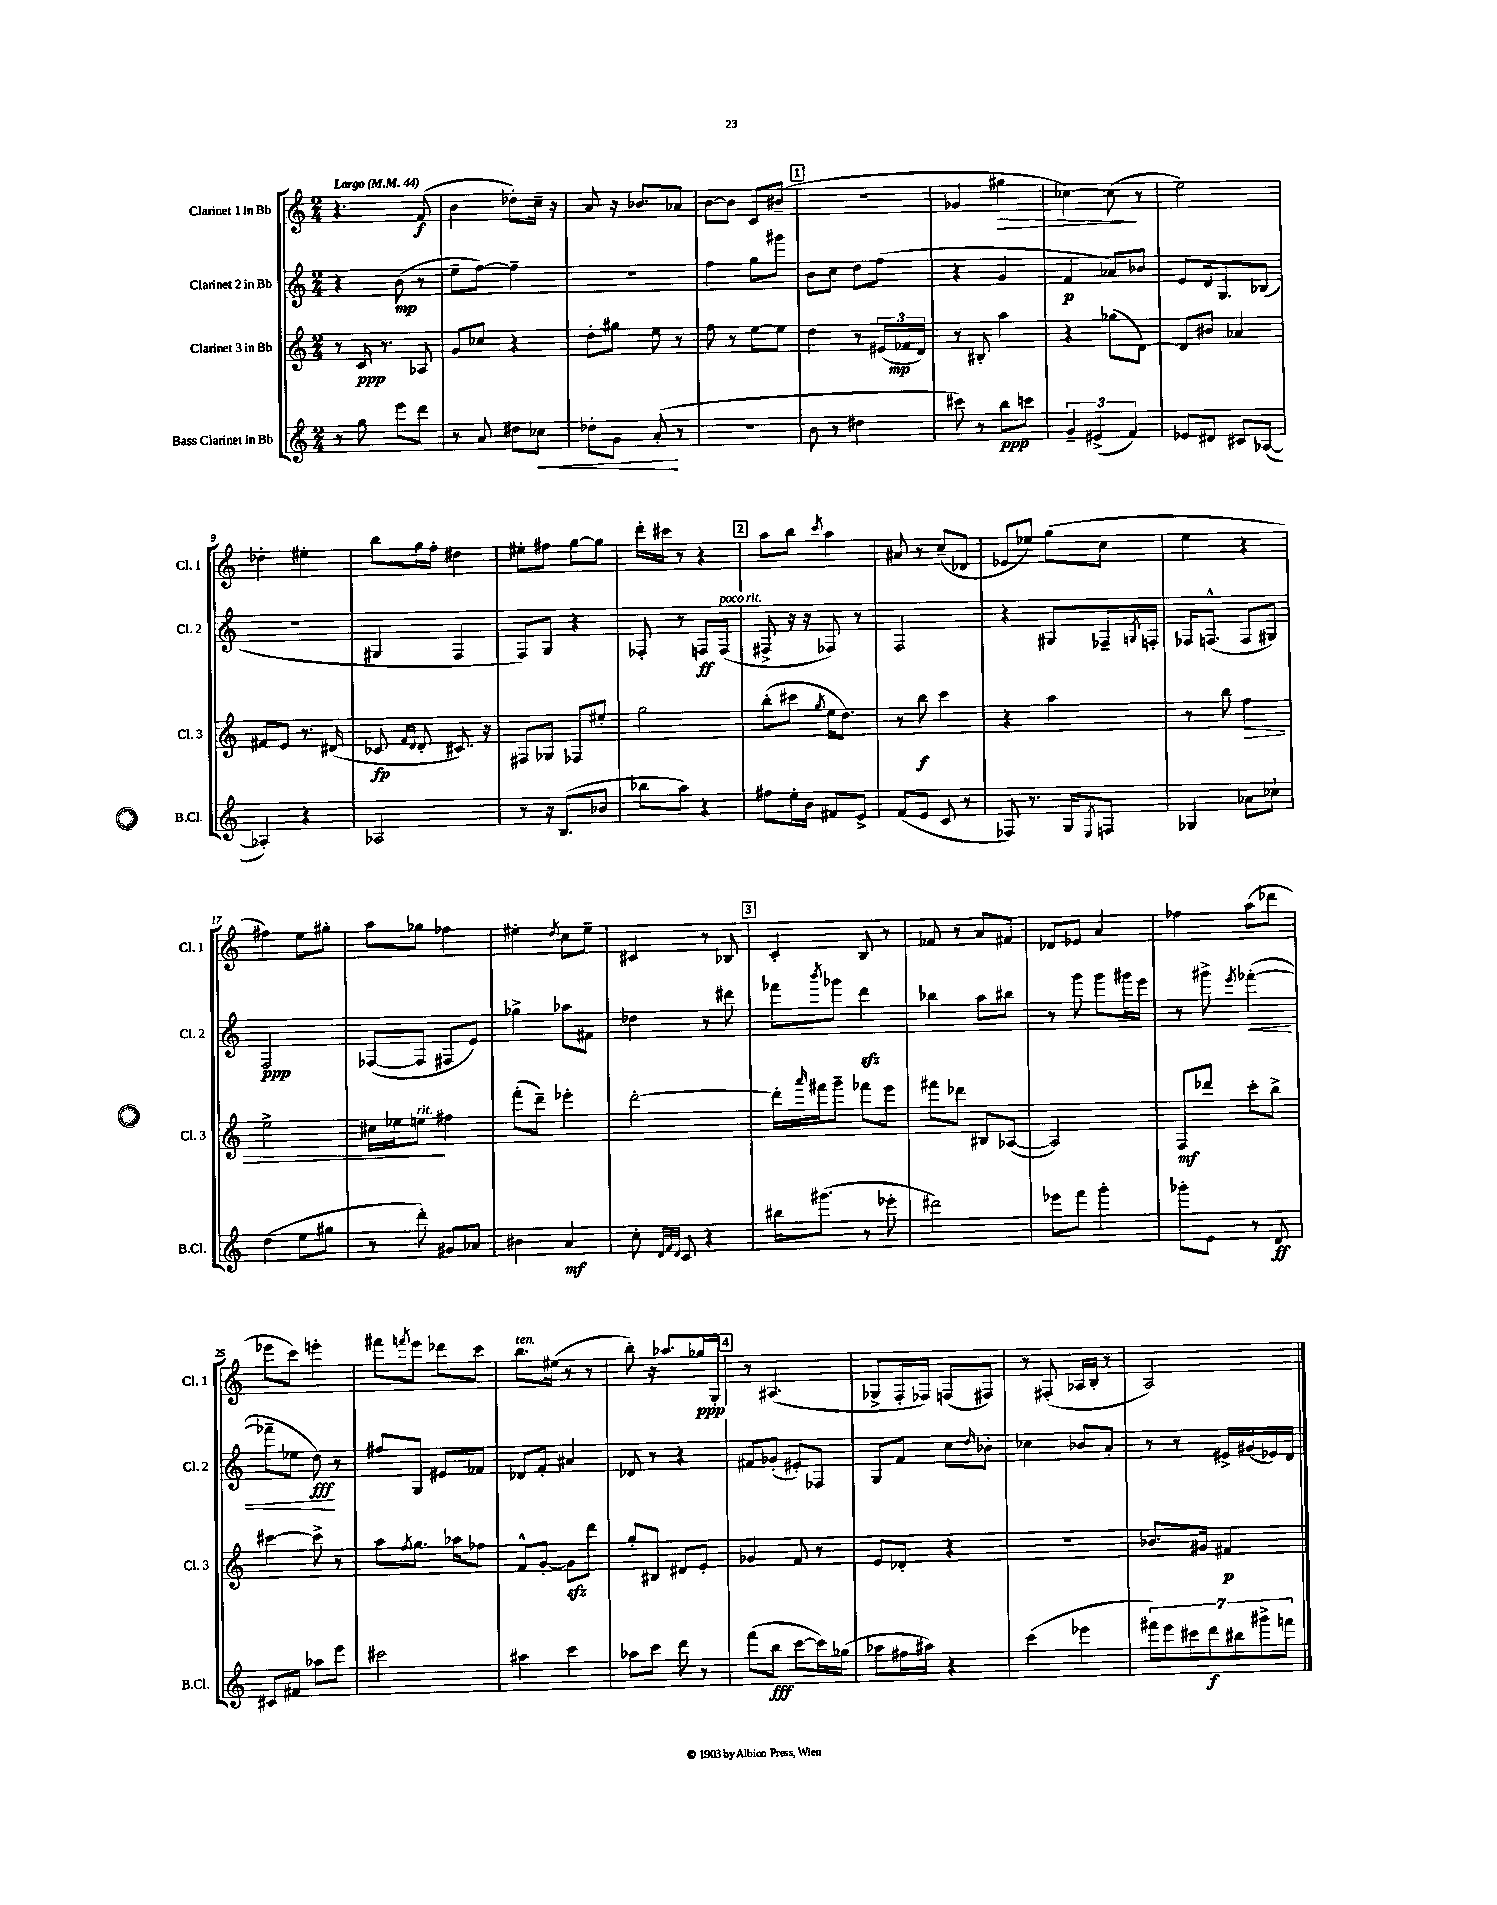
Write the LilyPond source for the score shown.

<<
\new StaffGroup <<
\new Staff = "s0" \with { instrumentName = "Clarinet 1 in Bb" shortInstrumentName = "Cl. 1" } {
    \clef treble \key c \major \numericTimeSignature \time 2/4 \tempo "Largo" 4 = 44
    r4. f'8\f( |
    b'4 des''8-.) c''16-- r16 |
    a'8 r16 bes'8. aes'8 |
    b'8~ b'8 c'8 bis'8--( |
    \mark \markup { \box "1" } r2 |
    ges'4 gis''4\> |
    ces''4~) ces''8\!( r8 |
    e''2) |
    des''4-. eis''4-. |
    b''8 g''16 f''16-. dis''4 |
    eis''8-. fis''8 g''8~ g''8 |
    d'''16-. cis'''16 r8 r4 |
    \mark \markup { \box "2" } a''8 b''8 \acciaccatura { c'''8 } a''4 |
    ais'8 r8 c''8--( des'8 |
    ees'8 ees''8) g''8( c''8 |
    e''4 r4 |
    fis''4) e''8 gis''8-. |
    a''8 ges''8 fes''4 |
    eis''4-. \acciaccatura { d''8 } c''8 eis''8-- |
    cis'4 r8 bes8 |
    \mark \markup { \box "3" } c'4-. b8 r8 |
    fes'8 r8 a'8 fis'8 |
    des'8 ees'8 a'4 |
    fes''4 a''8( des'''8 |
    ees'''8 c'''8) e'''4-. |
    fis'''8 \acciaccatura { f'''8 } e'''8 des'''8 c'''8 |
    b''8.^\markup { \italic "ten." } eis''16( r8 r8 |
    b''8-.) r16 aes''8. ges''16\ppp g16-. |
    \mark \markup { \box "4" } r8 ais4.( |
    ges8-> f16-. fes16) f8( fis8) |
    r8 fis8-.( aes16 b16-. r8 |
    a2) \bar "|." |
}
\new Staff = "s1" \with { instrumentName = "Clarinet 2 in Bb" shortInstrumentName = "Cl. 2" } {
    \clef treble \key c \major \numericTimeSignature \time 2/4
    r4 b'8\mp( r8 |
    e''8-- f''8~) f''4-- |
    R2 |
    f''4 g''8 gis'''8 |
    \mark \markup { \box "1" } b'8 c''8 d''8 f''8( |
    r4 g'4 |
    f'4\p aes'8) bes'8 |
    e'8 d'16 g8. bes8( |
    R2 |
    gis4 f4 |
    f8) g8 r4 |
    fes8-. r8 f8\ff f8^\markup { \italic "poco rit." }( |
    \mark \markup { \box "2" } fis8-> r16 r16 fes8) r8 |
    f2 |
    r4 gis8 fes16-- \acciaccatura { g8 } f16-. |
    fes16 f8.-^( f8 gis8) |
    f2\ppp |
    fes8~( fes8 fis8 e'8) |
    ges''4-> aes''8 fis'8 |
    des''4 r8 dis'''8 |
    \mark \markup { \box "3" } fes'''8 \acciaccatura { b'''8 } ges'''8 d'''4\sfz |
    bes''4 a''8 bis''8 |
    r8 g'''8 g'''8 gis'''16 e'''16 |
    r8 gis'''8-> \acciaccatura { e'''8 } fes'''4~-.\<( |
    fes'''8-- ees''8 d''8\fff\!) r8 |
    fis''8 g8 eis'8 fes'8 |
    des'8 f'8-. ais'4 |
    des'8 r8 r4 |
    \mark \markup { \box "4" } fis'8 ges'8-.( eis'8-.) fes8 |
    g8 f'8 c''8 \grace { d''16 } bes'8-. |
    ces''4 bes'8 a'8-. |
    r8 r8 eis'16-> gis'16( ees'16) d'16 \bar "|." |
}
\new Staff = "s2" \with { instrumentName = "Clarinet 3 in Bb" shortInstrumentName = "Cl. 3" } {
    \clef treble \key c \major \numericTimeSignature \time 2/4
    r8 c'16\ppp r8. aes8 |
    g'8 ces''8 r4 |
    d''8-. gis''8 e''8 r8 |
    f''8 r8 e''8~ e''8 |
    \mark \markup { \box "1" } d''4 r8 \tuplet 3/2 { eis'16( fes'16\mp d'16) } |
    r8 bis8-. a''4 |
    r4 ges''8( d'8~) |
    d'8 bis'8 aes'4 |
    fis'8 e'8 r8. dis'16( |
    ces'8\fp \grace { f'16 d'16 } d'8-. cis'8.) r16 |
    fis8 ges8 fes8 eis''8-. |
    g''2 |
    \mark \markup { \box "2" } b''8-.( cis'''8 \acciaccatura { g''8 } e''16 d''8.) |
    r8 b''8\f c'''4 |
    r4 a''4 |
    r8 b''8 f''4\> |
    e''2-> |
    cis''16 ees''16 e''8\!^\markup { \italic "rit." } fis''4 |
    f'''8-.( d'''8--) ees'''4-. |
    d'''2~-. |
    \mark \markup { \box "3" } d'''16-. \grace { a'''16 } fis'''16 g'''8-- fes'''8 e'''8 |
    fis'''8 des'''8 bis8 aes8~( |
    aes2) |
    f8\mf des'''8 c'''8-. b''8-> |
    cis'''4~ cis'''8-> r8 |
    a''8 \acciaccatura { f''8 } g''8. aes''16 fes''8 |
    f'8-^ g'8~-. g'8\sfz d'''8 |
    g''8-. bis8 dis'8 e'8-. |
    \mark \markup { \box "4" } ges'4 f'8 r8 |
    e'8 des'8-. r4 |
    r2 |
    bes'8. gis'16 fis'4\p \bar "|." |
}
\new Staff = "s3" \with { instrumentName = "Bass Clarinet in Bb" shortInstrumentName = "B.Cl." } {
    \clef treble \key c \major \numericTimeSignature \time 2/4
    r8 g''8 e'''8 d'''8 |
    r8 a'8 dis''8 ces''8\< |
    des''8-. g'8 a'8-.\!( r8 |
    R2 |
    \mark \markup { \box "1" } b'8 r8 dis''4 |
    cis'''8) r8 b''8\ppp c'''8 |
    \tuplet 3/2 { g'4-- eis'4->( f'4) } |
    ees'8 dis'8 cis'8 aes8~( |
    aes4-.) r4 |
    aes2 |
    r8 r16 b8.( bes'8 |
    bes''8 a''8) r4 |
    \mark \markup { \box "2" } fis''8 e''16-. b'16 fis'8 e'8-> |
    f'8( e'8 c'8 r8 |
    fes8) r8. g16 \acciaccatura { e8 } f8 |
    ges4 aes'8 ces''8-! |
    d''4( e''8 gis''8 |
    r8 d'''8-.) gis'8 aes'8 |
    bis'4 a'4\mf |
    c''8-. \grace { d'32 f'32 d'32 } c'8 r4 |
    \mark \markup { \box "3" } bis''16 gis'''8.( r8 ees'''8-. |
    dis'''2) |
    ees'''8 f'''8 g'''4-. |
    ges'''8-. e'8 r8 d'8\ff |
    cis'8 fis'8 aes''8 e'''8 |
    cis'''2 |
    ais''4 c'''4 |
    aes''8 c'''8 d'''8 r8 |
    \mark \markup { \box "4" } f'''8( b''8\fff c'''8~ c'''16) ges''16( |
    aes''8 fis''16 ais''16) r4 |
    c'''4( ees'''4 |
    \tuplet 7/4 { fis'''8) e'''8 cis'''8 d'''8\f bis''8 gis'''8-> f'''8 } \bar "|." |
}
>>
>>
